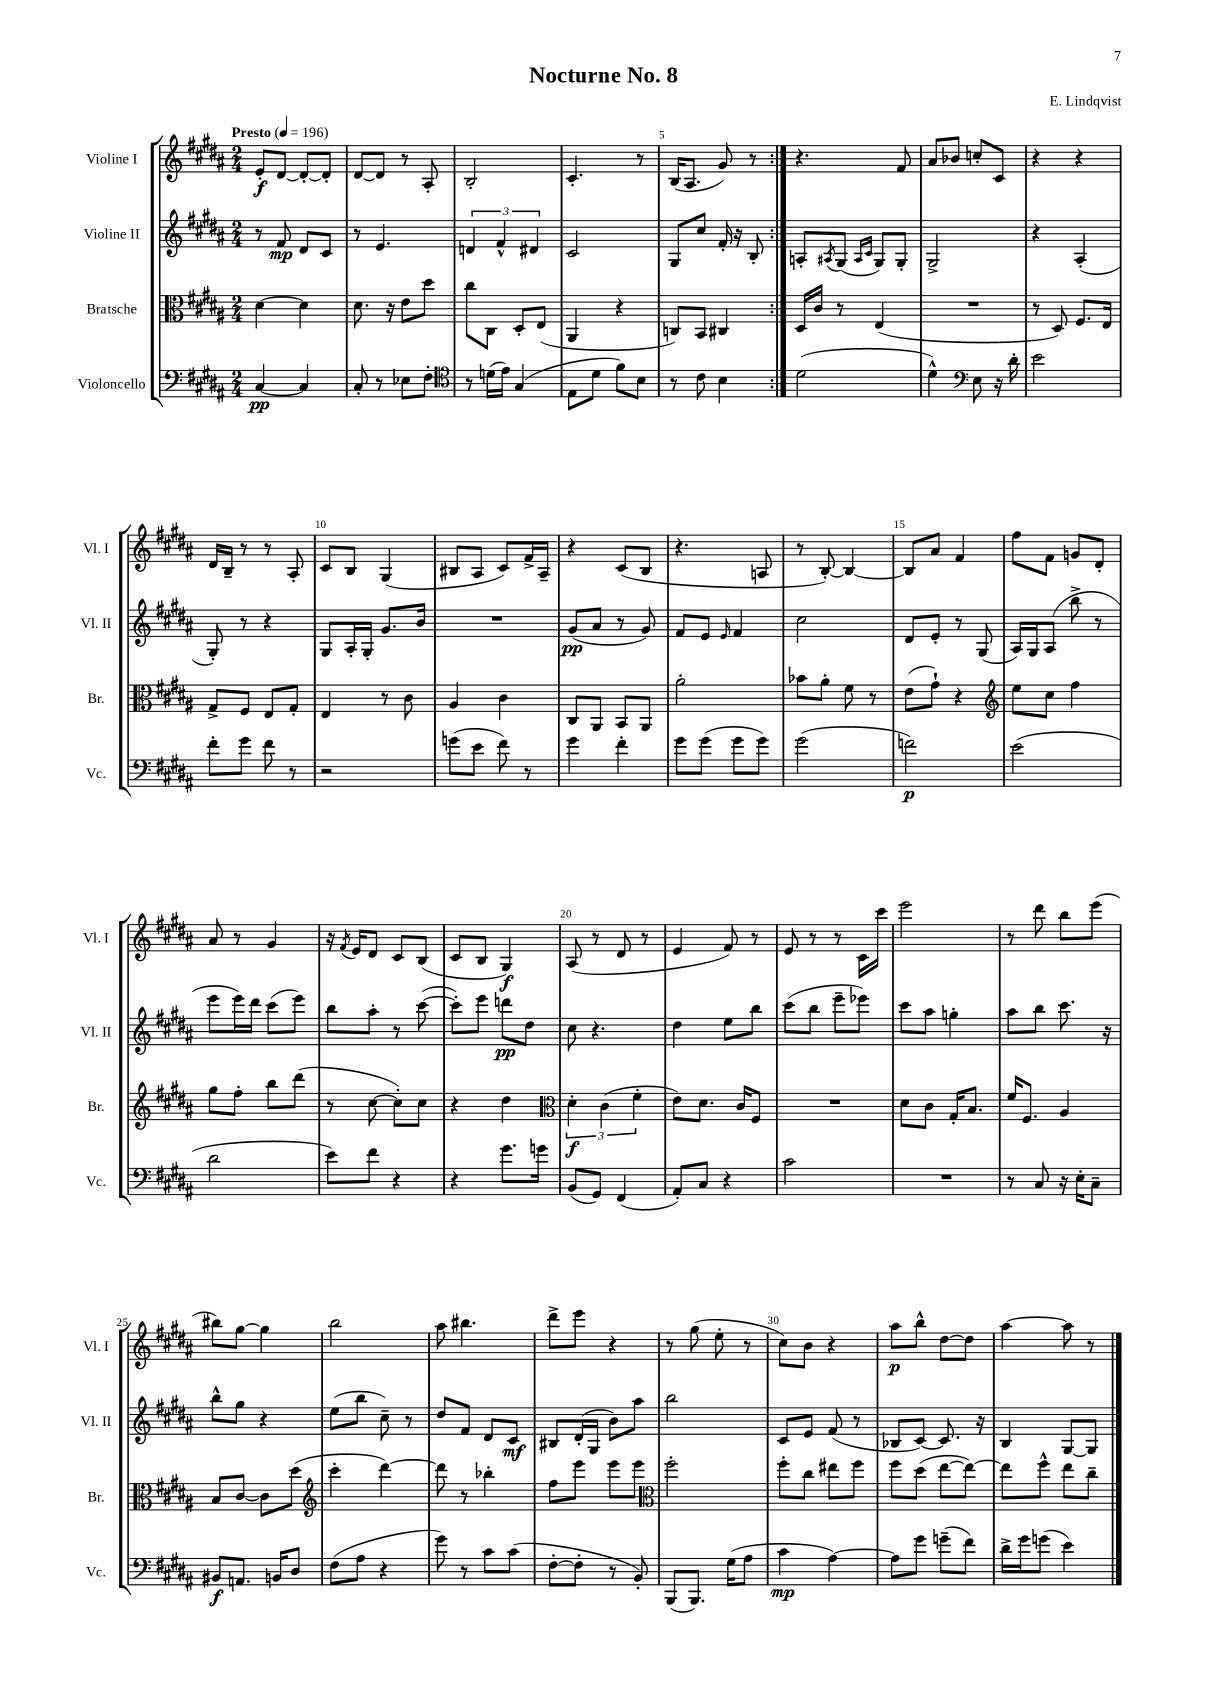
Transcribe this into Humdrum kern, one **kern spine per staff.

**kern	**kern	**kern	**kern
*staff4	*staff3	*staff2	*staff1
*clefF4	*clefC3	*clefG2	*clefG2
*k[f#c#g#d#a#]	*k[f#c#g#d#a#]	*k[f#c#g#d#a#]	*k[f#c#g#d#a#]
*M2/4	*M2/4	*M2/4	*M2/4
*MM196	*MM196	*MM196	*MM196
[4C#/	[4d#\	8r	8e'/L
.	.	8f#/	[8d#/J
4C#/]	4d#\]	8d#/L	8d#'/_L
.	.	8c#/J	8d#'/]J
=	=	=	=
8C#'/	8.d#\	8r	[8d#/L
8r	.	4.e/	8d#/]J
.	16r	.	.
8E-\L	8e\L	.	8r
8F#'\J	8dd#\J	.	8A#'/
=	=	=	=
*clefC4	*	*	*
8r	8cc#\L	6d/	2B'/
(16d\LL	8C#\J	.	.
.	.	6f#^^/	.
16e\JJ)	.	.	.
(4G#/	8D#'/L	.	.
.	.	6d#/	.
.	(8E/J	.	.
=	=	=	=
8E\L	4AA#/	2c#/	4.c#'/
8d#\J	.	.	.
8f#\L)	4r	.	.
8B\J	.	.	8r
=	=	=	=
8r	8C/L)	8G#/L	(16B/LK
.	.	.	8.A#/J
8c#\	8BB/J	8cc#/J	.
4B\	4C#/	16f#'/	8g#/)
.	.	16r	.
.	.	8B'/	8r
=:|!	=:|!	=:|!	=:|!
(2d#\	16D#/LL	8A'/L	4.r
.	16c#/JJ	.	.
.	.	8qA#/	.
.	8r	(8G#/J	.
.	.	16qqA#/LL	.
.	.	16qqc#/JJ	.
.	(4E/	8G#/L)	.
.	.	8G#'/J	8f#/
=	=	=	=
4d#^^\)	2r	2G#^/	8a#/L
.	.	.	8b-/J
*clefF4	*	*	*
8E\	.	.	8cc'/L
16r	.	.	8c#/J
16d#'\	.	.	.
=	=	=	=
2e\	8r	4r	4r
.	8D#/)	.	.
.	8.F#/L	(4A#'/	4r
.	16E/Jk	.	.
=	=	=	=
8f#'\L	8G#^/L	8G#'/)	16d#/LL
.	.	.	16B~/JJ
8g#\J	8F#/J	8r	8r
8f#\	8E/L	4r	8r
8r	8G#'/J	.	8A#'/
=	=	=	=
2r	4E/	8G#/L	8c#/L
.	.	16A#'/L	8B/J
.	.	16G#'/JJ	.
.	8r	8.g#/L	(4G#/
.	8c#\	.	.
.	.	16b/Jk	.
=	=	=	=
(8g\L	4A#/	2r	8B#/L
8e\J	.	.	8A#/J
8f#\)	4c#\	.	8c#/L)
8r	.	.	16f#^/L
.	.	.	16A#~/JJ
=	=	=	=
4g#\	8C#/L	(8g#/L	4r
.	8AA#/J	8a#/J	.
4f#'\	8BB/L	8r	(8c#/L
.	8AA#/J	8g#/)	8B/J
=	=	=	=
8g#\L	2a#'\	8f#/L	4.r
(8g#\J	.	8e/J	.
.	.	16qqe/	.
8g#\L	.	4f#/	.
8g#\J)	.	.	8A/
=	=	=	=
(2g#\	8b-\L	2cc#\	8r
.	8a#'\J	.	[8B'/)
.	8f#\	.	4B/_
.	8r	.	.
=	=	=	=
2f\)	(8e\L	8d#/L	8B/]L
.	8g#`\J)	8e'/J	8a#/J
.	4r	8r	4f#/
.	.	(8G#/	.
=	=	=	=
*	*clefG2	*	*
(2e\	8ee\L	16A#/LL)	8ff#\L
.	.	16G#/J	.
.	8cc#\J	(8A#/J	8f#\J
.	4ff#\	8bb^\	8g/L
.	.	8r	8d#'/J
=	=	=	=
2d#\	8gg#\L	8eee\L	8a#/
.	8ff#'\J	16eee\L)	8r
.	.	16ddd#\JJ	.
.	8bb\L	(8ccc#\L	4g#/
.	(8ddd#\J	8eee\J)	.
=	=	=	=
8e\L)	8r	8bb\L	16r
.	.	.	8qf#/
.	.	.	16e/LK
8f#\J	[8cc#\	8aa#'\J	8d#/J
4r	8cc#'\]L)	8r	8c#/L
.	8cc#\J	([8ccc#\	(8B/J
=	=	=	=
4r	4r	8ccc#'\]L)	8c#/L
.	.	8eee\J	8B/J
8.g#\L	4dd#\	8ddd\L	4G#/)
.	.	8dd#\J	.
16g\Jk	.	.	.
=	=	=	=
*	*clefC3	*	*
(8BB/L	6d#'\	8cc#\	(8A#/
8GG#/J)	.	4.r	8r
.	(6c#\	.	.
(4FF#/	.	.	8d#/
.	6f#'\	.	.
.	.	.	8r
=	=	=	=
8AA#'/L)	8e\L)	4dd#\	4e/
8C#/J	8.d#\J	.	.
4r	.	8ee\L	8f#/)
.	16c#/LK	.	.
.	8F#/J	8bb\J	8r
=	=	=	=
2c#\	2r	(8ccc#\L	8e/
.	.	8bb\J	8r
.	.	8eee~\L	8r
.	.	8eee-\J)	16c#\LL
.	.	.	16ccc#\JJ
=	=	=	=
2r	8d#\L	8ccc#\L	2eee\
.	8c#\J	8aa#\J	.
.	16G#'/LK	4gg'\	.
.	8.B/J	.	.
=	=	=	=
8r	16f#/LK	8aa#\L	8r
.	8.F#/J	.	.
8C#/	.	8bb\J	8ddd#\
16r	4A#/	8.ccc#\	8bb\L
16E'\LK	.	.	.
8C#~\J	.	.	(8eee\J
.	.	16r	.
=	=	=	=
8BB#/L	8B/L	8bb^^\L	8bb#\L)
8.AA/J	[8c#/J	8gg#\J	[8gg#\J
.	8c#\]L	4r	4gg#\]
16BB/LK	.	.	.
8D#/J	(8dd#\J	.	.
=	=	=	=
*	*clefG2	*	*
(8F#\L	4ccc#'\	(8ee\L	2bb\
8A#\J	.	8bb\J	.
4r	[4ddd#\)	8cc#~\)	.
.	.	8r	.
=	=	=	=
8g#\)	8ddd#\]	8dd#/L	8aa#\
8r	8r	8f#/J	4.bb#\
8c#\L	4bb-'\	8d#/L	.
(8c#\J	.	8c#/J	.
=	=	=	=
[8F#'\L	8ff#\L	8B#/L	8ddd#^\L
8F#'\]J	8eee\J	(16d#'/L	8eee\J
.	.	16G#/JJ	.
8r	8eee\L	8b\L)	4r
8BB'/)	8eee\J	8aa#\J	.
=	=	=	=
*	*clefC3	*	*
(8BBB/L	2ff#'\	2bb\	8r
8.BBB/J)	.	.	(8gg#\
.	.	.	8ee'\
(16G#\LK	.	.	.
8A#\J	.	.	8r
=	=	=	=
4c#\	8ff#'\L	8c#/L	8cc#\L)
.	8cc#\J	8e/J	8b\J
[4A#\)	8ee#\L	(8f#/	4r
.	8ff#\J	8r	.
=	=	=	=
8A#\]L	8ff#\L	8B-/L	8aa#\L
8g#\J	(8dd#\J	[8c#/J)	8bb^^\J
(8g~\L	[8ee\L	8.c#/]	[8dd#\L
8f#\J)	8ee\_J)	.	8dd#\]J
.	.	16r	.
=	=	=	=
16d#^\LL	8ee\]L	4B/	[4aa#\
16g#\J	.	.	.
(8g\J	8ff#^^\J	.	.
4e\)	8ee\L	[8G#/L	8aa#\]
.	8cc#~\J	8G#/]J	8r
==	==	==	==
*-	*-	*-	*-
